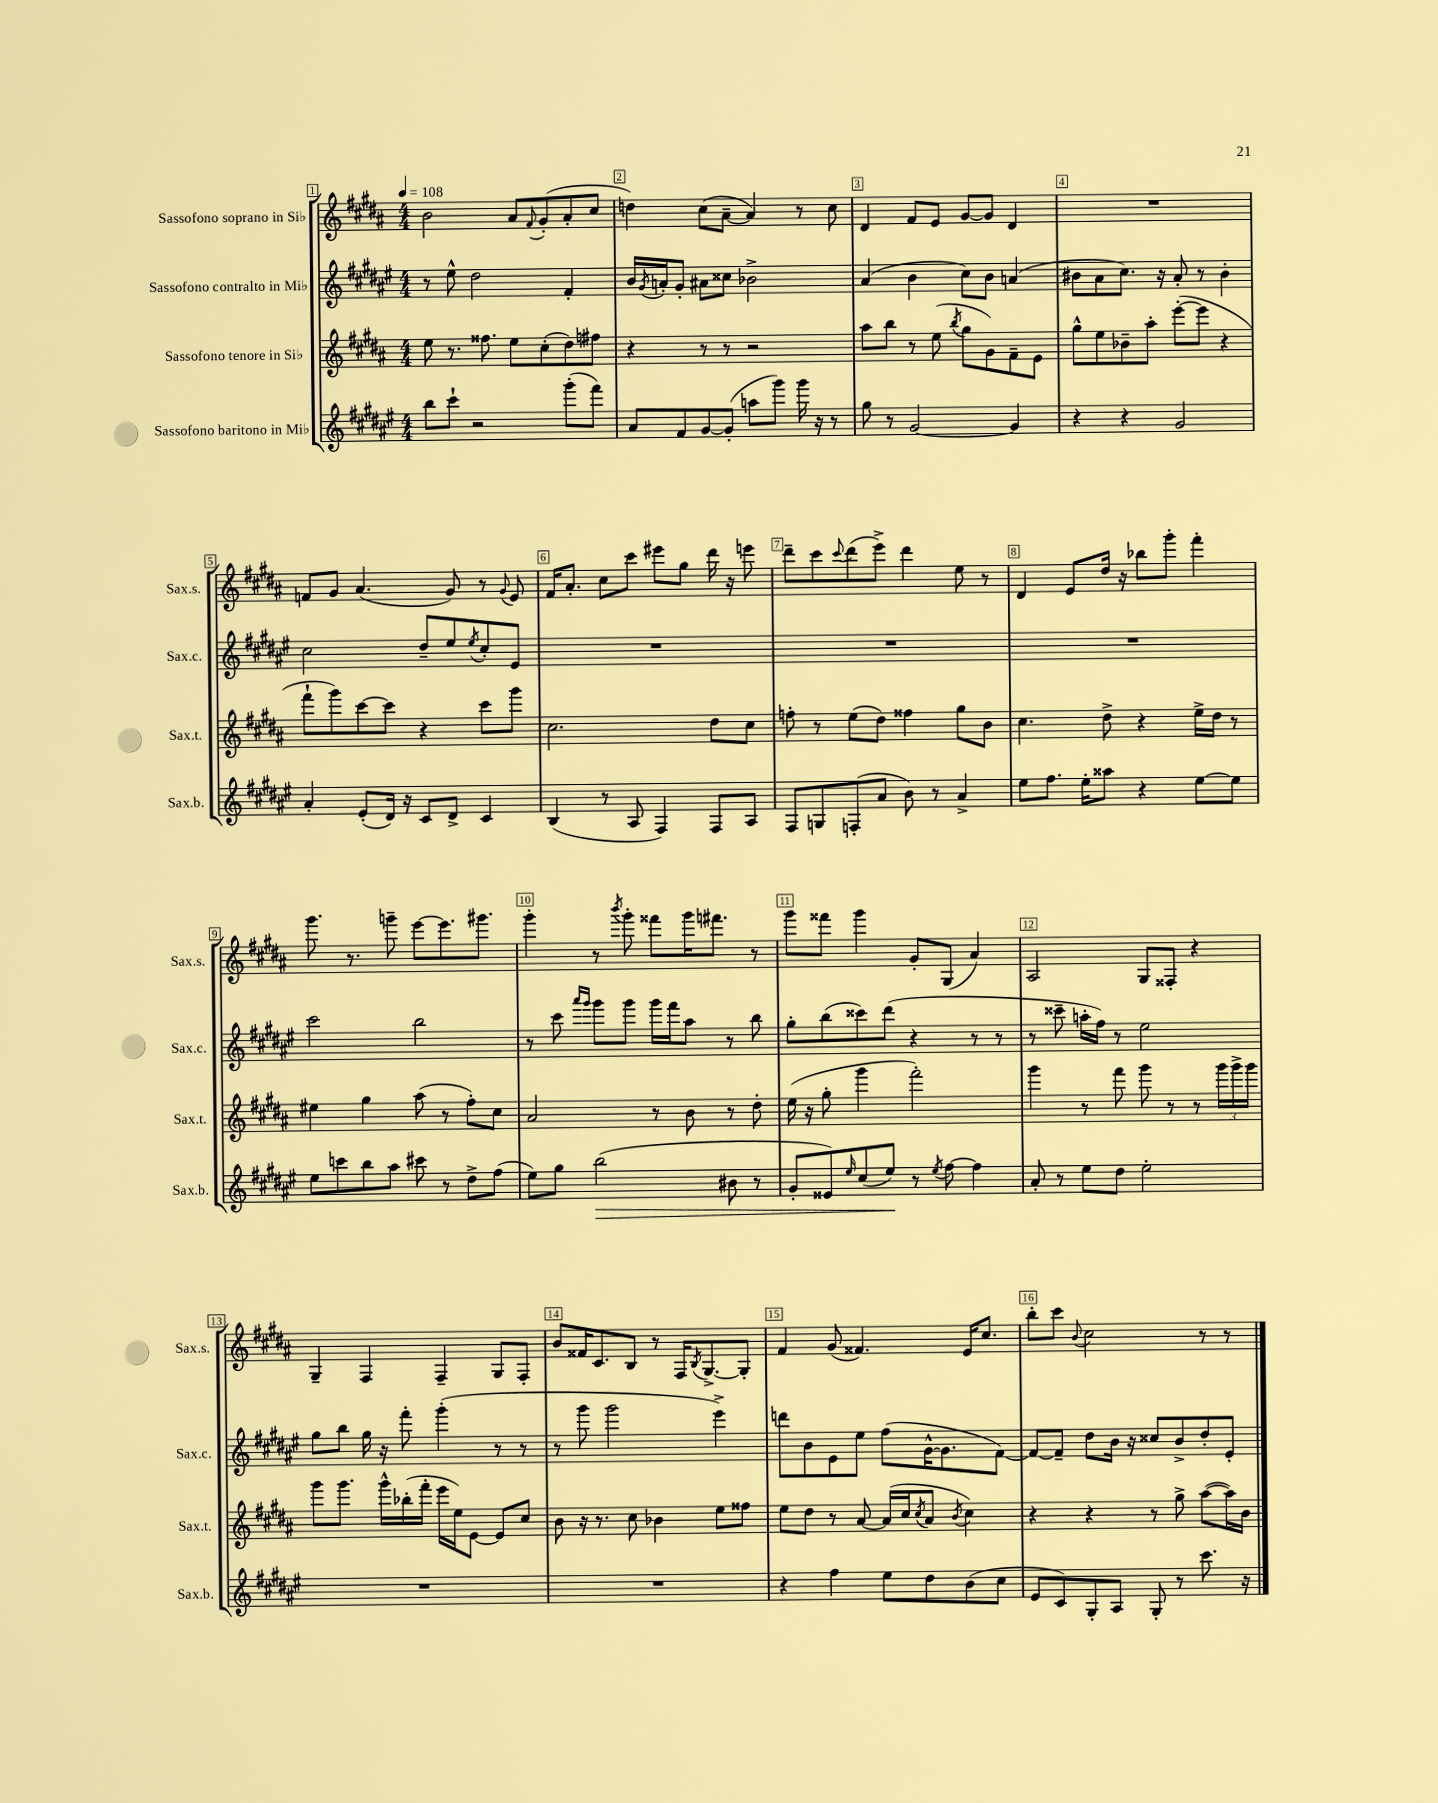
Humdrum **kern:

**kern	**kern	**kern	**kern
*staff4	*staff3	*staff2	*staff1
*clefG2	*clefG2	*clefG2	*clefG2
*k[f#c#g#d#a#e#]	*k[f#c#g#d#a#]	*k[f#c#g#d#a#e#]	*k[f#c#g#d#a#]
*M4/4	*M4/4	*M4/4	*M4/4
*MM108	*MM108	*MM108	*MM108
8bb	8ee	8r	2b
8ccc#`	8.r	8ee#^^	.
2r	.	2dd#	.
.	8.ff##	.	.
.	8ee	.	8a#
.	.	.	8qqf#
.	(8cc#'	.	(8g#'
(8ggg#'	8dd#)	4f#'	8a#'
8fff#)	8ff#	.	8cc#
=	=	=	=
8a#	4r	16b	4dd)
.	.	8qg#	.
.	.	16a'	.
8f#	.	8g#'	.
[8g#	8r	8a#	(8cc#
(8g#']	8r	8cc##	[8a#~
8aa	2r	2b-^	4a#])
8ggg#)	.	.	.
16ggg#	.	.	8r
16r	.	.	.
8r	.	.	8cc#
=	=	=	=
8gg#	8aa#	(4a#	4d#
8r	8bb	.	.
[2g#	8r	4b	8f#
.	(8ee	.	8e
.	8qbb	.	.
.	8gg#	8cc#)	[8g#
.	8g#)	8b	8g#]
4g#]	8f#~	(4a	4d#
.	8e	.	.
=	=	=	=
4r	8gg#^^	8b#	1r
.	8ee	8a#	.
4r	8b-~	8.cc#)	.
.	8aa#'	.	.
.	.	16r	.
2g#	([8eee'	8a#'	.
.	8eee]	8r	.
.	4r	4b#'	.
=	=	=	=
4a#'	8fff#`	2cc#	8f
.	8ggg#)	.	8g#
(8e#'	[8ccc#	.	(4.a#
16d#)	8ccc#]	.	.
16r	.	.	.
8c#	4r	8dd#~	.
8d#^	.	8ee#	8g#)
.	.	8qee#	.
4c#	8ccc#	8cc#'	8r
.	.	.	8qqg#
.	8ggg#	8e#	8e
=	=	=	=
(4B	2.cc#	1r	16f#
.	.	.	8.a#'
8r	.	.	8cc#
8A#	.	.	8ccc#
4F#)	.	.	8eee#
.	.	.	8gg#
8F#	8dd#	.	16ddd#
.	.	.	16r
8A#	8cc#	.	8eee
=	=	=	=
8F#	8ff'	1r	8ddd#~
8G	8r	.	8ccc#
.	.	.	8qqccc#
(8F'	(8ee	.	(8ddd#
8a#	8dd#)	.	8eee^)
8b)	4ff##	.	4ddd#
8r	.	.	.
4a#^	8gg#	.	8ee
.	8b	.	8r
=	=	=	=
8ee#	4.cc#	1r	4d#
8.ff#	.	.	.
.	.	.	8e
16ee#'	.	.	.
8aa##	8dd#^	.	16dd#
.	.	.	16r
4r	4r	.	8bb-
.	.	.	8ggg#'
[8ee#	16ee^	.	4fff#'
.	16dd#	.	.
8ee#]	8r	.	.
=	=	=	=
8ee#	4ee#	2ccc#	8.ggg#
8ccc	.	.	.
.	.	.	8.r
8bb	4gg#	.	.
8aa#	.	.	8ggg~
8ccc#	(8aa#	2bb	[8eee
8r	8r	.	8.eee]
8dd#^	8ff#')	.	.
.	.	.	8.ggg#
(8ff#	8cc#	.	.
=	=	=	=
8ee#)	2a#	8r	4ggg#'
8gg#	.	8ccc#	.
.	.	16qqaaa#	.
.	.	16qqggg#	.
(2bb	.	8ggg#	8r
.	.	.	8qbbb
.	.	8ggg#	8ggg#'
.	8r	16ggg#	8fff##
.	.	16fff#	.
.	8b	8aa#	16ggg#
.	.	.	8.fff#
8b#	8r	8r	.
8r	8dd#'	8bb	8r
=	=	=	=
8g#'	(16ee	8gg#'	8ggg#
.	16r	.	.
8e##)	8gg#'	(8bb	8fff##
16qqee#	.	.	.
(8cc#	4ggg#	8ccc##)	4ggg#
8ee#)	.	(8ddd#	.
8r	2fff#')	4r	8g#'
8qee#	.	.	.
[8ff#	.	.	(8G#
4ff#]	.	8r	4a#)
.	.	8r	.
=	=	=	=
8a#'	4ggg#	8r	2A#
8r	.	8ccc##~	.
8ee#	8r	16aa'	.
.	.	16ff#)	.
8dd#	8fff#	8r	.
2ee#'	8ggg#	2ee#	8G#
.	8r	.	8F##'
.	8r	.	4r
.	24ggg#	.	.
.	24ggg#^	.	.
.	24ggg#	.	.
=	=	=	=
1r	8ggg#	8gg#	4G#~
.	8.ggg#	8bb	.
.	.	16gg#	4F#
.	16ggg#^^	16r	.
.	(16bb-'	8fff#'	.
.	16fff#'	.	.
.	16eee	(4ggg#'	4F#~
.	16ee)	.	.
.	[8e	.	.
.	8e]	8r	8G#
.	8cc#	8r	8F#'
=	=	=	=
1r	8b	8r	8b
.	16r	8ggg#	16f##
.	8.r	.	8.c#
.	.	2ggg#	.
.	8cc#	.	8B
.	4b-	.	8r
.	.	.	16F#
.	.	.	8qB
.	.	.	[8.G#^
.	8ee	4eee#^)	.
.	8ff##	.	8G#']
=	=	=	=
4r	8ee	8ddd	4f#
.	8dd#	8b	.
4ff#	8r	8e#	(8g#
.	[8a#	8ee#	4.f##)
8ee#	(16a#]	(8ff#	.
.	16cc#	.	.
.	8qcc#	.	.
8dd#	8a#	[16g#^^	.
.	.	8.g#]	.
.	8qb	.	.
(8b	4cc#)	.	16e
.	.	.	8.cc#
8cc#	.	[8f#)	.
=	=	=	=
8e#	4r	8f#_	8bb'
8c#)	.	8f#~]	8ccc#
.	.	.	8qqb
8G#'	4r	8dd#	2cc#
8A#	.	16b	.
.	.	16r	.
8G#'	8r	8cc##	.
8r	8gg#^	8b^	.
8.ccc#	([8aa#	8dd#'	8r
.	16aa#])	8e#'	8r
16r	16b	.	.
==	==	==	==
*-	*-	*-	*-
